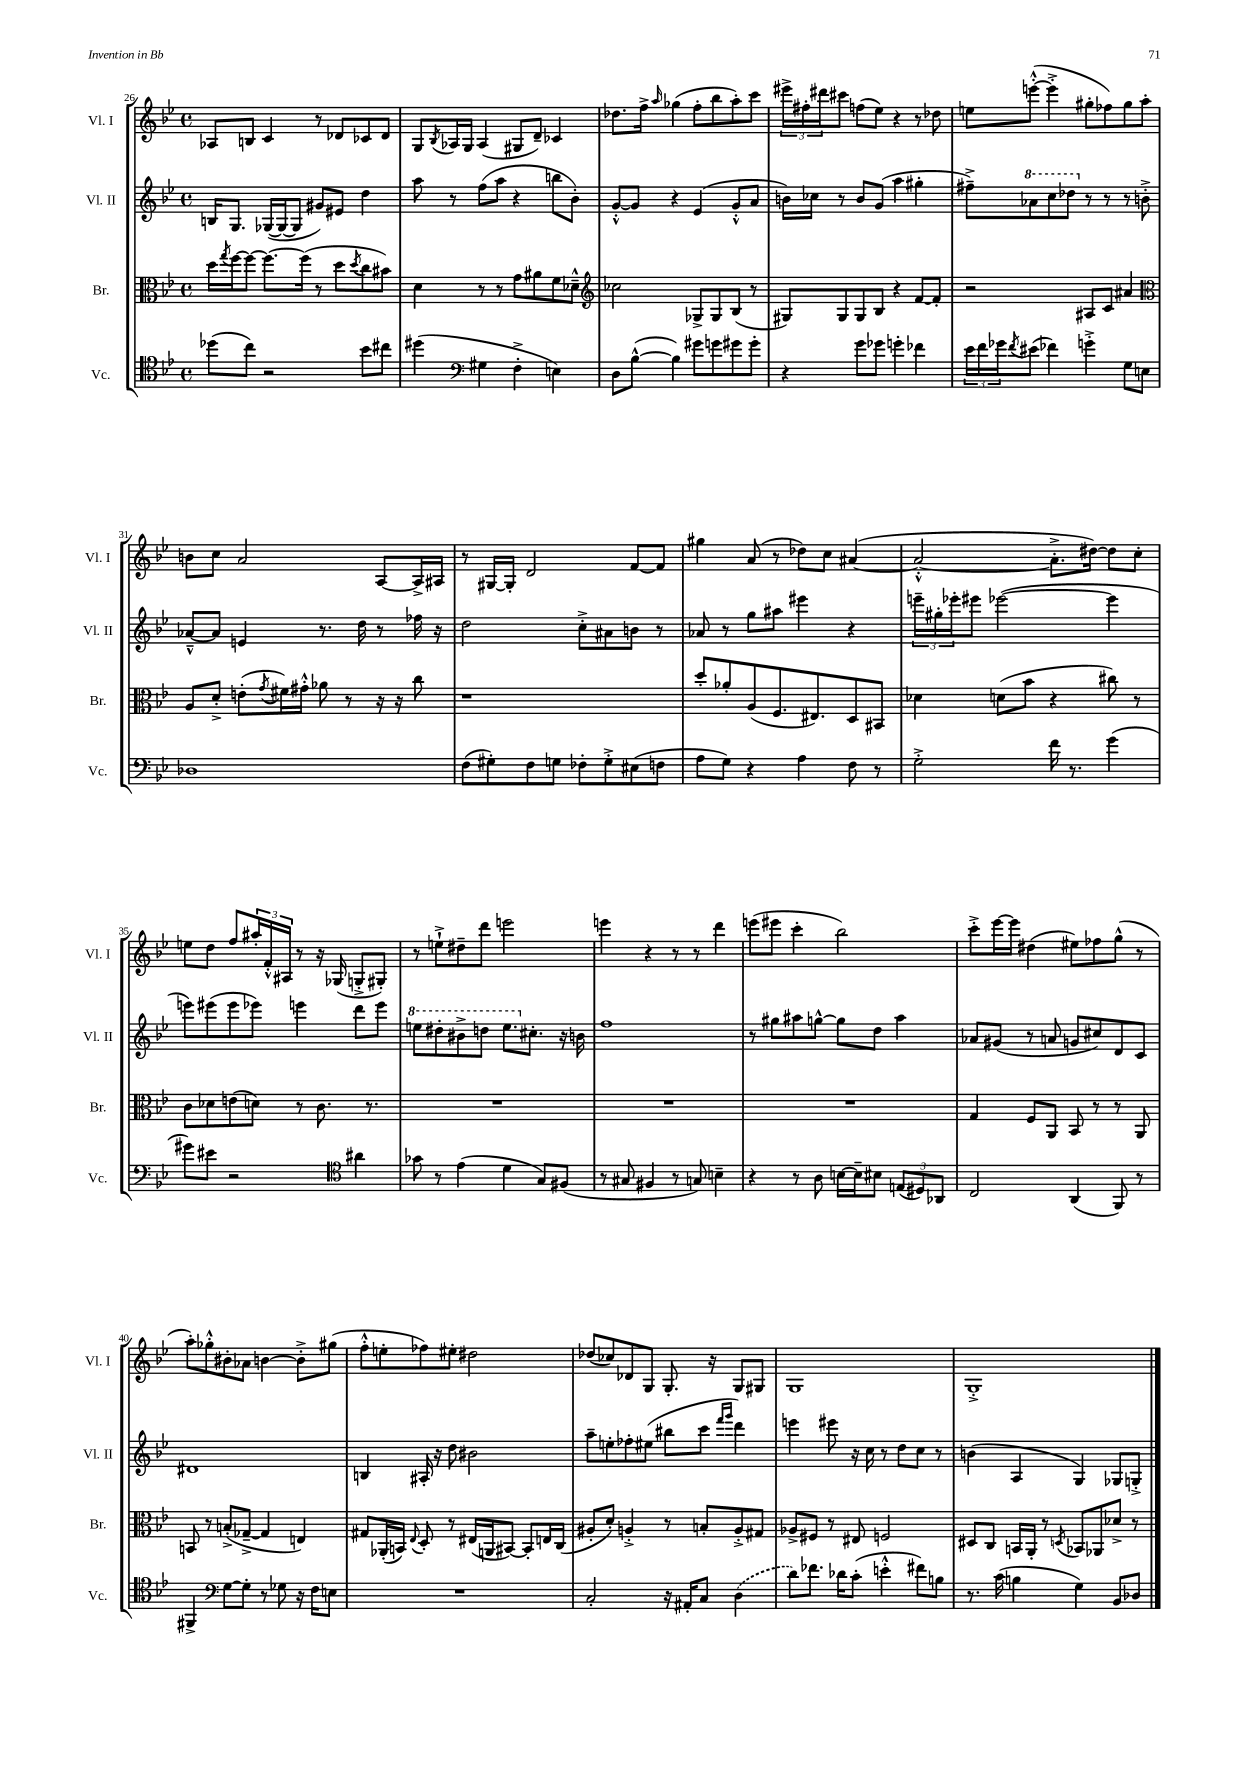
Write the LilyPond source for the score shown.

<<
\new StaffGroup <<
\new Staff = "s0" \with { instrumentName = "Vl. I" shortInstrumentName = "Vl. I" } {
    \clef treble \key bes \major \defaultTimeSignature \time 4/4
    aes8 b8 c'4 r8 des'8 ces'8 des'8 |
    g8 \acciaccatura { bes8 } aes16 g16 aes4( gis8 d'8--) ces'4 |
    des''8. f''16-> \grace { a''16 } ges''4( f''8-. bes''8 a''8-.) c'''8 |
    \tuplet 3/2 { eis'''16-> fis''16-. dis'''16 } cis'''8 f''8( ees''8) r4 r8 des''8 |
    e''8 e'''8~-.-^( e'''4-.-> gis''8-. fes''8) gis''8 a''8-. |
    b'8 c''8 a'2 a8~ a16-> ais16 |
    r8 gis16~ gis16-. d'2 f'8~ f'8 |
    gis''4 a'8( r8 des''8) c''8 ais'4~( |
    ais'2~-.-^ ais'8.-.-> dis''16~) dis''8 c''8-. |
    e''8 d''8 f''8 \tuplet 3/2 { ais''16-. f'16-.-^ ais16 } r8 r16 ges16( g8-.-> gis8-.) |
    r8 e''8-!-> dis''8-- d'''8 e'''2 |
    e'''4 r4 r8 r8 d'''4 |
    e'''8( eis'''8 c'''4-. bes''2) |
    c'''8-.-> ees'''16~ ees'''16 dis''4( eis''8) fes''8 g''8-^( r8 |
    a''8-.) ges''8-.-^ bis'8-. aes'8 b'4~ b'8-.-> gis''8( |
    f''8-.-^ e''8-. fes''8) eis''8-. dis''2 |
    des''8( ces''8) des'8 g8 g8.-. r16 g8 gis8 |
    g1 |
    g1-.-> \bar "|." |
}
\new Staff = "s1" \with { instrumentName = "Vl. II" shortInstrumentName = "Vl. II" } {
    \clef treble \key bes \major \defaultTimeSignature \time 4/4
    b16 g8. ges16~( ges16~ ges8 gis'8) eis'8 d''4 |
    a''8 r8 f''8( a''8 r4 b''8 bes'8-.) |
    g'8~-.-^ g'8 r4 ees'4( g'8-.-^ a'8 |
    b'16) ces''16 r8 b'8 g'8( a''4 gis''4-. |
    fis''8--->) \ottava #1 aes''8 c'''8 des'''8 \ottava #0 r8 r8 r8 b'8-.-> |
    aes'8~---^ aes'8 e'4 r8. d''16 r8 fes''16 r16 |
    d''2 c''8-.-> ais'8 b'8 r8 |
    aes'8 r8 g''8 ais''8 eis'''4 r4 |
    \tuplet 3/2 { e'''16-- gis''16-. ees'''16-. } eis'''8 ees'''2~( ees'''4 |
    e'''8) eis'''8( eis'''8 ees'''8) e'''4 d'''8 e'''8 |
    \ottava #1 e'''8 dis'''8-. bis''8-> d'''8 e'''8. \ottava #0 cis''8.-. r16 b'16 |
    f''1 |
    r8 gis''8 ais''8 g''8~-^ g''8 d''8 ais''4 |
    aes'8 gis'8( r8 a'8 g'8 cis''8) d'8 c'8 |
    dis'1 |
    b4 ais16-. r16 d''8 bis'2 |
    a''8-- e''8-. fes''8-. eis''8( bis''8 c'''8 \grace { f'''16 g'''16 } d'''4) |
    e'''4 eis'''8 r16 c''16 r8 d''8 c''8 r8 |
    b'4( a4 g4) ges8 g8-.-> \bar "|." |
}
\new Staff = "s2" \with { instrumentName = "Br." shortInstrumentName = "Br." } {
    \clef alto \key bes \major \defaultTimeSignature \time 4/4
    d''16 \acciaccatura { g''8 } f''16~ f''8~ f''8.~ f''16( r8 d''8 \acciaccatura { d''8 } c''8 bis'8) |
    d'4 r8 r8 g'8 ais'8 f'8 des'8---^ |
    \clef treble ces''2 ges8-> ges8 bes8( r8 |
    gis8) gis8 gis8 bes8 r4 f'8~ f'8-. |
    r2 ais8 c'8 ais'4 |
    \clef alto a8 d'8-.-> e'8-.( \acciaccatura { g'8 } fis'16) gis'16-.-^ aes'8 r8 r16 r16 c''8 |
    r1 |
    d''8-. aes'8-. a8( f8. eis8.) d8 bis,8 |
    des'4 d'8( bes'8 r4 cis''8) r8 |
    c'8 des'8 e'8( d'8) r8 c'8. r8. |
    R1 |
    R1 |
    R1 |
    g4 f8 a,8 bes,8 r8 r8 a,8 |
    b,8 r8 b8-.->( ges8~---> ges4 e4) |
    gis8 aes,16-.( b,16) \appoggiatura { ees8 } d8-. r8 eis16( a,16 bis,8~) bis,8-. e16 c16( |
    ais8-. d'8-.) a4-.-> r8 b8-. a8-.-> gis8 |
    aes8-> fis8 r8 eis8 f2 |
    dis8 c8 b,16 a,16-. r8 \acciaccatura { d8 } bes,8 aes,8 des'8-> r8 \bar "|." |
}
\new Staff = "s3" \with { instrumentName = "Vc." shortInstrumentName = "Vc." } {
    \clef tenor \key bes \major \defaultTimeSignature \time 4/4
    des''8( c''8) r2 bes'8 cis''8 |
    dis''4( \clef bass gis4 f4-.-> e4) |
    d8 bes8~-^( bes4) gis'8 g'8 gis'8 gis'8-. |
    r4 g'8 ges'8 g'4-. fes'4 |
    \tuplet 3/2 { ees'16 f'16 ges'16 } \acciaccatura { f'8 } eis'8( fes'4) g'4-.-> g8 e8 |
    des1 |
    f8( gis8-.) f8 g8 fes8-. g8-.-> eis8( f8 |
    a8 g8) r4 a4 f8 r8 |
    g2-.-> f'16 r8. g'4( |
    gis'8) eis'8 r2 \clef tenor ais'4 |
    ges'8 r8 ees'4( d'4 g8) fis8( |
    r8 gis8 fis4 r8 g8) b4-- |
    r4 r8 a8 b16~ b16-- bis8 \tuplet 3/2 { e8( dis8) aes,8 } |
    c2 a,4( f,8) r8 |
    fis,4-> \clef bass g8~ g8-. r8 ges8 r16 f16 e8 |
    R1 |
    c2-. r16 ais,16-. c8 \once \slurDashed d4( |
    d'8) fes'8. des'16 c'8-.( e'4-.-^ fis'8) b8 |
    r8. c'16( b4 g4) bes,8 des8 \bar "|." |
}
>>
>>
\layout { \context { \Score currentBarNumber = #26 } }
